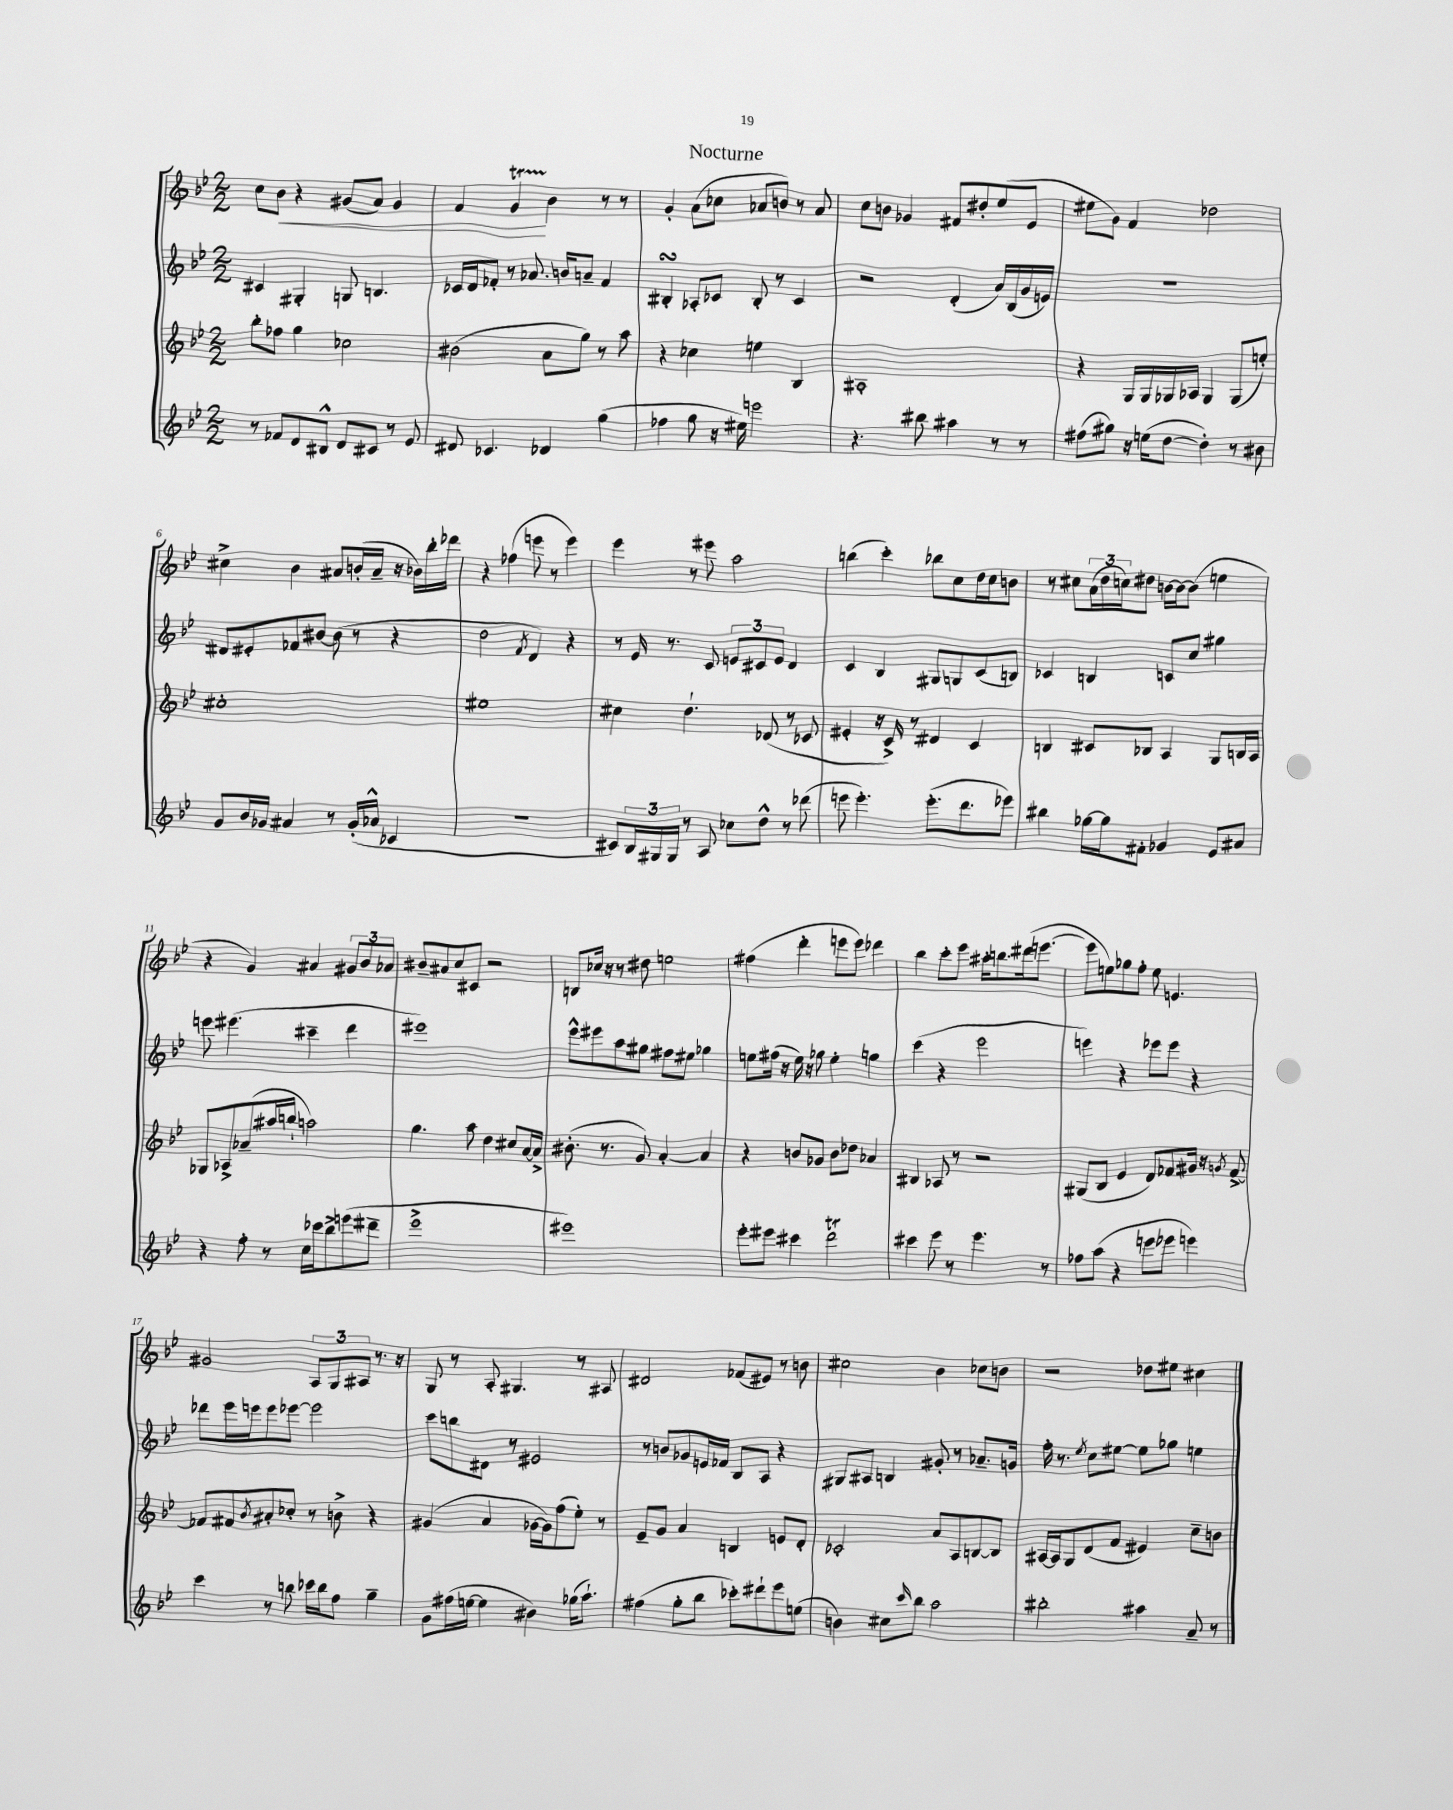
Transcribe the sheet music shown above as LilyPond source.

\header { title = "Nocturne" }
<<
\new StaffGroup <<
\new Staff = "s0" {
    \clef treble \key bes \major \numericTimeSignature \time 2/2
    c''8 bes'8\< r4 gis'8( a'8) gis'4 |
    f'4 g'4\startTrillSpan\! bes'4\stopTrillSpan r8 r8 |
    g'4-. a'8( ces''8 aes'8 b'8) r8 aes'8 |
    c''8 b'8 ges'4 fis'8 dis''8-. ees''8( ees'8 |
    eis''8 g'8) f'4 des''2 |
    cis''4-> bes'4 ais'8 b'16-.( ais'16-- r16 bes'16) bes''16-. des'''16 |
    r4 fes''4( e'''8 r8 e'''4) |
    ees'''4 r8 eis'''8 a''2 |
    b''4( c'''4-.) bes''8 c''8 d''16 c''16 b'8 |
    r8 cis''8 \tuplet 3/2 { a'16( d''16 c''16) } dis''8 b'16~ b'16~ b'8( e''4 |
    r4 g'4) ais'4 \tuplet 3/2 { gis'8 bes'8 aes'8 } |
    bis'8-- ais'8 c''8 cis'8 r2 |
    b8 ces''16 r16 r8 dis''8 e''2 |
    fis''4( d'''4-. e'''8 e'''8) des'''4 |
    bes''4 c'''8-. ees'''8 ais''16-. b''8. dis'''16( e'''8.~ |
    e'''8 e''8) ges''8 f''8-. e''8 e'4. |
    gis'2 \tuplet 3/2 { a8 g8 ais8 } r8. r16 |
    g8 r8 a8-. gis4. r8 ais8 |
    dis'2 fes'8( eis'8) r8 b'8 |
    cis''2 bes'4 ces''8 b'8 |
    r2 des''8 eis''8 cis''4 \bar "|." |
}
\new Staff = "s1" {
    \clef treble \key bes \major \numericTimeSignature \time 2/2
    cis'4 gis4-. g8 b4. |
    ces'16 d'16 fes'8-. r8 aes'8. b'16 a'8-- fes'4 |
    bis4-.\turn aes8-. ces'8 bis8-. r8 ces'4 |
    r2 d'4-.( a'16) bes16( g'16 e'16) |
    R1 |
    dis'8 eis'8-. fes'8 bis'8~ bis'8( r8 r4 |
    d''2 \acciaccatura { f'8 } d'4) r4 |
    r8 ees'16 r8. c'8 \tuplet 3/2 { e'8 cis'8 e'8 } d'4 |
    c'4 bes4 gis8 g8 c'8( b8) |
    ces'4 b4 c'8 c''8 gis''4 |
    e'''8 eis'''4.( cis'''4-- d'''4 |
    eis'''1) |
    ees'''8-^ eis'''8 a''8 gis''8 fis''8 eis''8 ges''4 |
    e''8 fis''16( r16 e''16) r16 ges''8 e''4-. g''4 |
    c'''4( r4 ees'''2 |
    e'''4) r4 ees'''8 ees'''8 r4 |
    des'''8 ees'''16 e'''16 e'''8 ees'''8~ ees'''2 |
    c'''8 b''8 dis'8 r8 eis'2 |
    r8 b'8 ges'8 e'16 fes'16 bes8 a8 r4 |
    gis8 ais8 b4 gis'8-. r8 aes'8.-- g'16 |
    f''16-. r8. \acciaccatura { ees''8 } c''8 eis''8~ eis''8 ges''8 e''4 \bar "|." |
}
\new Staff = "s2" {
    \clef treble \key bes \major \numericTimeSignature \time 2/2
    bes''8-. fes''8 g''4 ces''2 |
    bis'2( a'8 g''8) r8 a''8 |
    r4 ces''4 e''4 bes4 |
    ais1-. |
    r4 g16 g16 ges16 aes16 ges4 ges8( e''8-.) |
    cis''1-. |
    eis''1 |
    cis''4 d''4.-! des'8( r8 ces'8 |
    eis'4-. r16 c'16->) r8 dis'4 c'4 |
    b4 cis'8 bes8 a4 g8 b16 a16 |
    ges8 aes8-> aes'8--( ais''16 b''16-! a''2) |
    g''4. a''8 d''4 cis''8 a'16~ a'16-> |
    bis'8.-.( r8. g'8) a'4~-. a'4 |
    r4 b'8 ges'8 b'8 des''8 aes'4 |
    bis4 aes8 r8 r2 |
    gis8( bes8 ees'4 d'8) fes'8 gis'16 r16 \acciaccatura { g'8 } fes'8~-> |
    fes'8 fis'8 \acciaccatura { bes'8 } ais'8-. ces''8-. r8 b'8-> r4 |
    gis'4( a'4 ges'16~ ges'16) f''8( ees''8-.) r8 |
    ees'8-- g'8 a'4 b4 e'8 d'8-. |
    ces'2-. a'8 a8 b8~ b8 |
    ais16~ ais16 g8 d'8( f'8 eis'4) c''8-- b'8 \bar "|." |
}
\new Staff = "s3" {
    \clef treble \key bes \major \numericTimeSignature \time 2/2
    r8 fes'8 d'8 bis8-^ d'8 cis'8 r8 ees'8 |
    dis'8 ces'4. des'4 g''4( |
    fes''4 g''8 r16 eis''16) e'''2 |
    r4. bis''8 ais''4 r8 r8 |
    fis''8( gis''8) r16 e''16( d''8~ d''4-.) r8 bis'8 |
    g'8 bes'16 ges'16 ais'4 r8 ges'16-.( aes'16-^ ces'4 |
    R1 |
    cis'8) \tuplet 3/2 { bes16 gis16 gis16 } r8 a8 ces''8 d''8-^ r8 des'''8( |
    e'''8 e'''4.-.) e'''8.-.( d'''8. ees'''8) |
    bis''4 ges''16~ ges''16 fis'8-. ges'4 ees'8 ais'8 |
    r4 f''8-. r8 c''16 ces'''16 bes''8-> e'''8( dis'''8-- |
    ees'''1-> |
    eis'''1) |
    ees'''8-. eis'''8 cis'''4 d'''2\trill |
    cis'''4 ees'''8 r8 ees'''4. r8 |
    fes''8 a''8( r4 e'''8 ees'''8 e'''4) |
    c'''4 r8 b''8 ces'''16 b''16 f''8 g''4-- |
    g'8 fis''16( e''16~ e''4 bis'4) ges''16( a''8.-!) |
    fis''4( g''8-. bes''8 ces'''8-.) dis'''8-! ees'''8 e''8( |
    b'4) cis''8 \grace { c'''16 } bes''8 a''2 |
    bis''2-. ais''4 a'8-- r8 \bar "|." |
}
>>
>>
